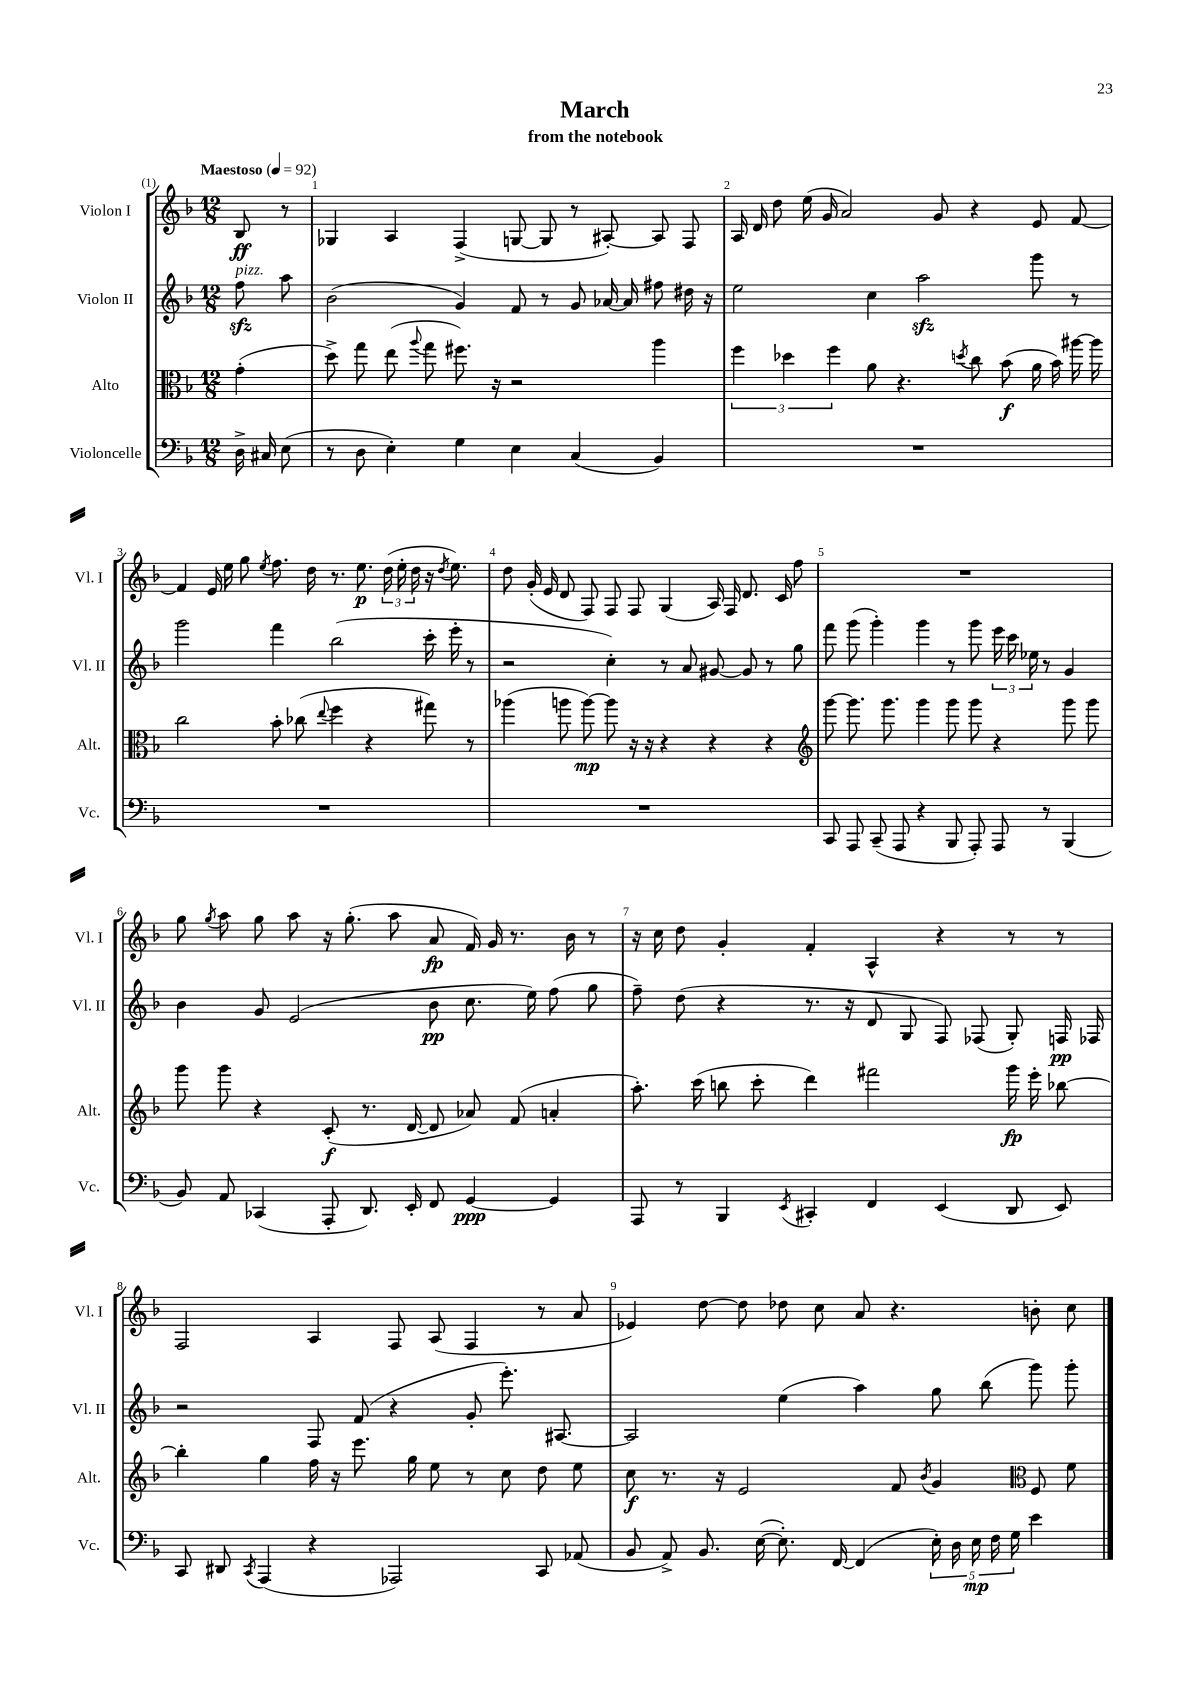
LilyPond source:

\header { title = "March" subtitle = "from the notebook" }
<<
\new StaffGroup <<
\new Staff = "s0" \with { instrumentName = "Violon I" shortInstrumentName = "Vl. I" } {
    \clef treble \key f \major \numericTimeSignature \time 12/8 \partial 4 \tempo "Maestoso" 4 = 92
    \autoBeamOff bes8\ff r8 |
    ges4 a4 f4->( g8~ g8 r8 ais8~-.) ais8 f8 |
    a16 d'16 d''8 e''16( g'16 a'2) g'8 r4 e'8 f'8~ |
    f'4 e'16 e''16 g''8 \acciaccatura { e''8 } f''8. d''16 r8. e''8.\p \tuplet 3/2 { d''16( e''16-. d''16 } r16 \acciaccatura { d''8 } e''8.) |
    d''8 g'16-.( e'16 d'8 f8) f8 f8 g4( a16) f16 d'8. c'16 f''8 |
    R1. |
    g''8 \acciaccatura { g''8 } a''8 g''8 a''8 r16 g''8.-.( a''8 a'8\fp f'16) g'16 r8. bes'16 r8 |
    r16 c''16 d''8 g'4-. f'4-. a4-^ r4 r8 r8 |
    f2 a4 f8 a8( f4 r8 a'8 |
    ees'4) d''8~ d''8 des''8 c''8 a'8 r4. b'8-. c''8 \bar "|." |
}
\new Staff = "s1" \with { instrumentName = "Violon II" shortInstrumentName = "Vl. II" } {
    \clef treble \key f \major \numericTimeSignature \time 12/8 \partial 4
    \autoBeamOff f''8\sfz^\markup { \italic "pizz." } a''8 |
    bes'2( g'4) f'8 r8 g'8 aes'16~ aes'16 fis''8 dis''16 r16 |
    e''2 c''4 a''2\sfz g'''8 r8 |
    g'''2 f'''4 bes''2( c'''16-. e'''16-. r8 |
    r2 c''4-.) r8 a'8 gis'8~ gis'8 r8 g''8 |
    f'''8 g'''8( g'''4-.) g'''4 r8 g'''8 \tuplet 3/2 { e'''16 c'''16 ees''16 } r8 g'4 |
    bes'4 g'8 e'2( bes'8\pp c''8. e''16) f''8( g''8 |
    f''8--) d''8( r4 r8. r16 d'8 g8 f8) fes8( g8-.) f16\pp fes16 |
    r2 f8 f'8( r4 g'8-. e'''8.-.) ais8.~ |
    ais2 e''4( a''4) g''8 bes''8( g'''8) g'''8-. \bar "|." |
}
\new Staff = "s2" \with { instrumentName = "Alto" shortInstrumentName = "Alt." } {
    \clef alto \key f \major \numericTimeSignature \time 12/8 \partial 4
    \autoBeamOff g'4-.( |
    d''8->) g''8 e''8( \appoggiatura { a''8 } g''8 fis''8.) r16 r2 a''4 |
    \tuplet 3/2 { f''4 des''4 f''4 } a'8 r4. \acciaccatura { d''8 } c''8 bes'8\f( a'16 bes'16) ais''16~ ais''16 |
    c''2 bes'8-. ces''8( \appoggiatura { e''8 } f''4 r4 gis''8) r8 |
    aes''4( a''8 a''8~\mp) a''8 r16 r16 r4 r4 r4 |
    \clef treble g'''8~ g'''8. g'''8. g'''4 g'''8 g'''8 r4 g'''8 g'''8 |
    g'''8 g'''8 r4 c'8-.\f( r8. d'16~ d'8 aes'8) f'8( a'4-. |
    a''8.-.) c'''16( b''8 c'''8-. d'''4) fis'''2 g'''16\fp e'''16-. bes''8~ |
    bes''4-. g''4 f''16 r16 e'''8. g''16 e''8 r8 c''8 d''8 e''8 |
    c''8\f r8. r16 e'2 f'8 \acciaccatura { bes'8 } g'4 \clef alto f8 f'8 \bar "|." |
}
\new Staff = "s3" \with { instrumentName = "Violoncelle" shortInstrumentName = "Vc." } {
    \clef bass \key f \major \numericTimeSignature \time 12/8 \partial 4
    \autoBeamOff d16-> cis16 e8( |
    r8 d8 e4-.) g4 e4 c4( bes,4) |
    R1. |
    R1. |
    R1. |
    c,8 a,,8 c,8--( a,,8 r4 bes,,8 a,,8-.) a,,8 r8 bes,,4( |
    bes,8) a,8 ces,4( a,,8-. d,8.) e,16-. f,8 g,4~\ppp g,4 |
    a,,8 r8 bes,,4 \acciaccatura { e,8 } cis,4-. f,4 e,4( d,8 e,8) |
    c,8 dis,8 \acciaccatura { c,8 } a,,4( r4 aes,,2) c,8 aes,8( |
    bes,8 a,8->) bes,8. e16~( e8.-.) f,16~ f,4( \tuplet 5/4 { e16-.) d16 e16\mp f16 g16 } e'4 \bar "|." |
}
>>
>>
\layout { \context { \Score \override BarNumber.break-visibility = ##(#f #t #t) barNumberVisibility = #all-bar-numbers-visible } }
